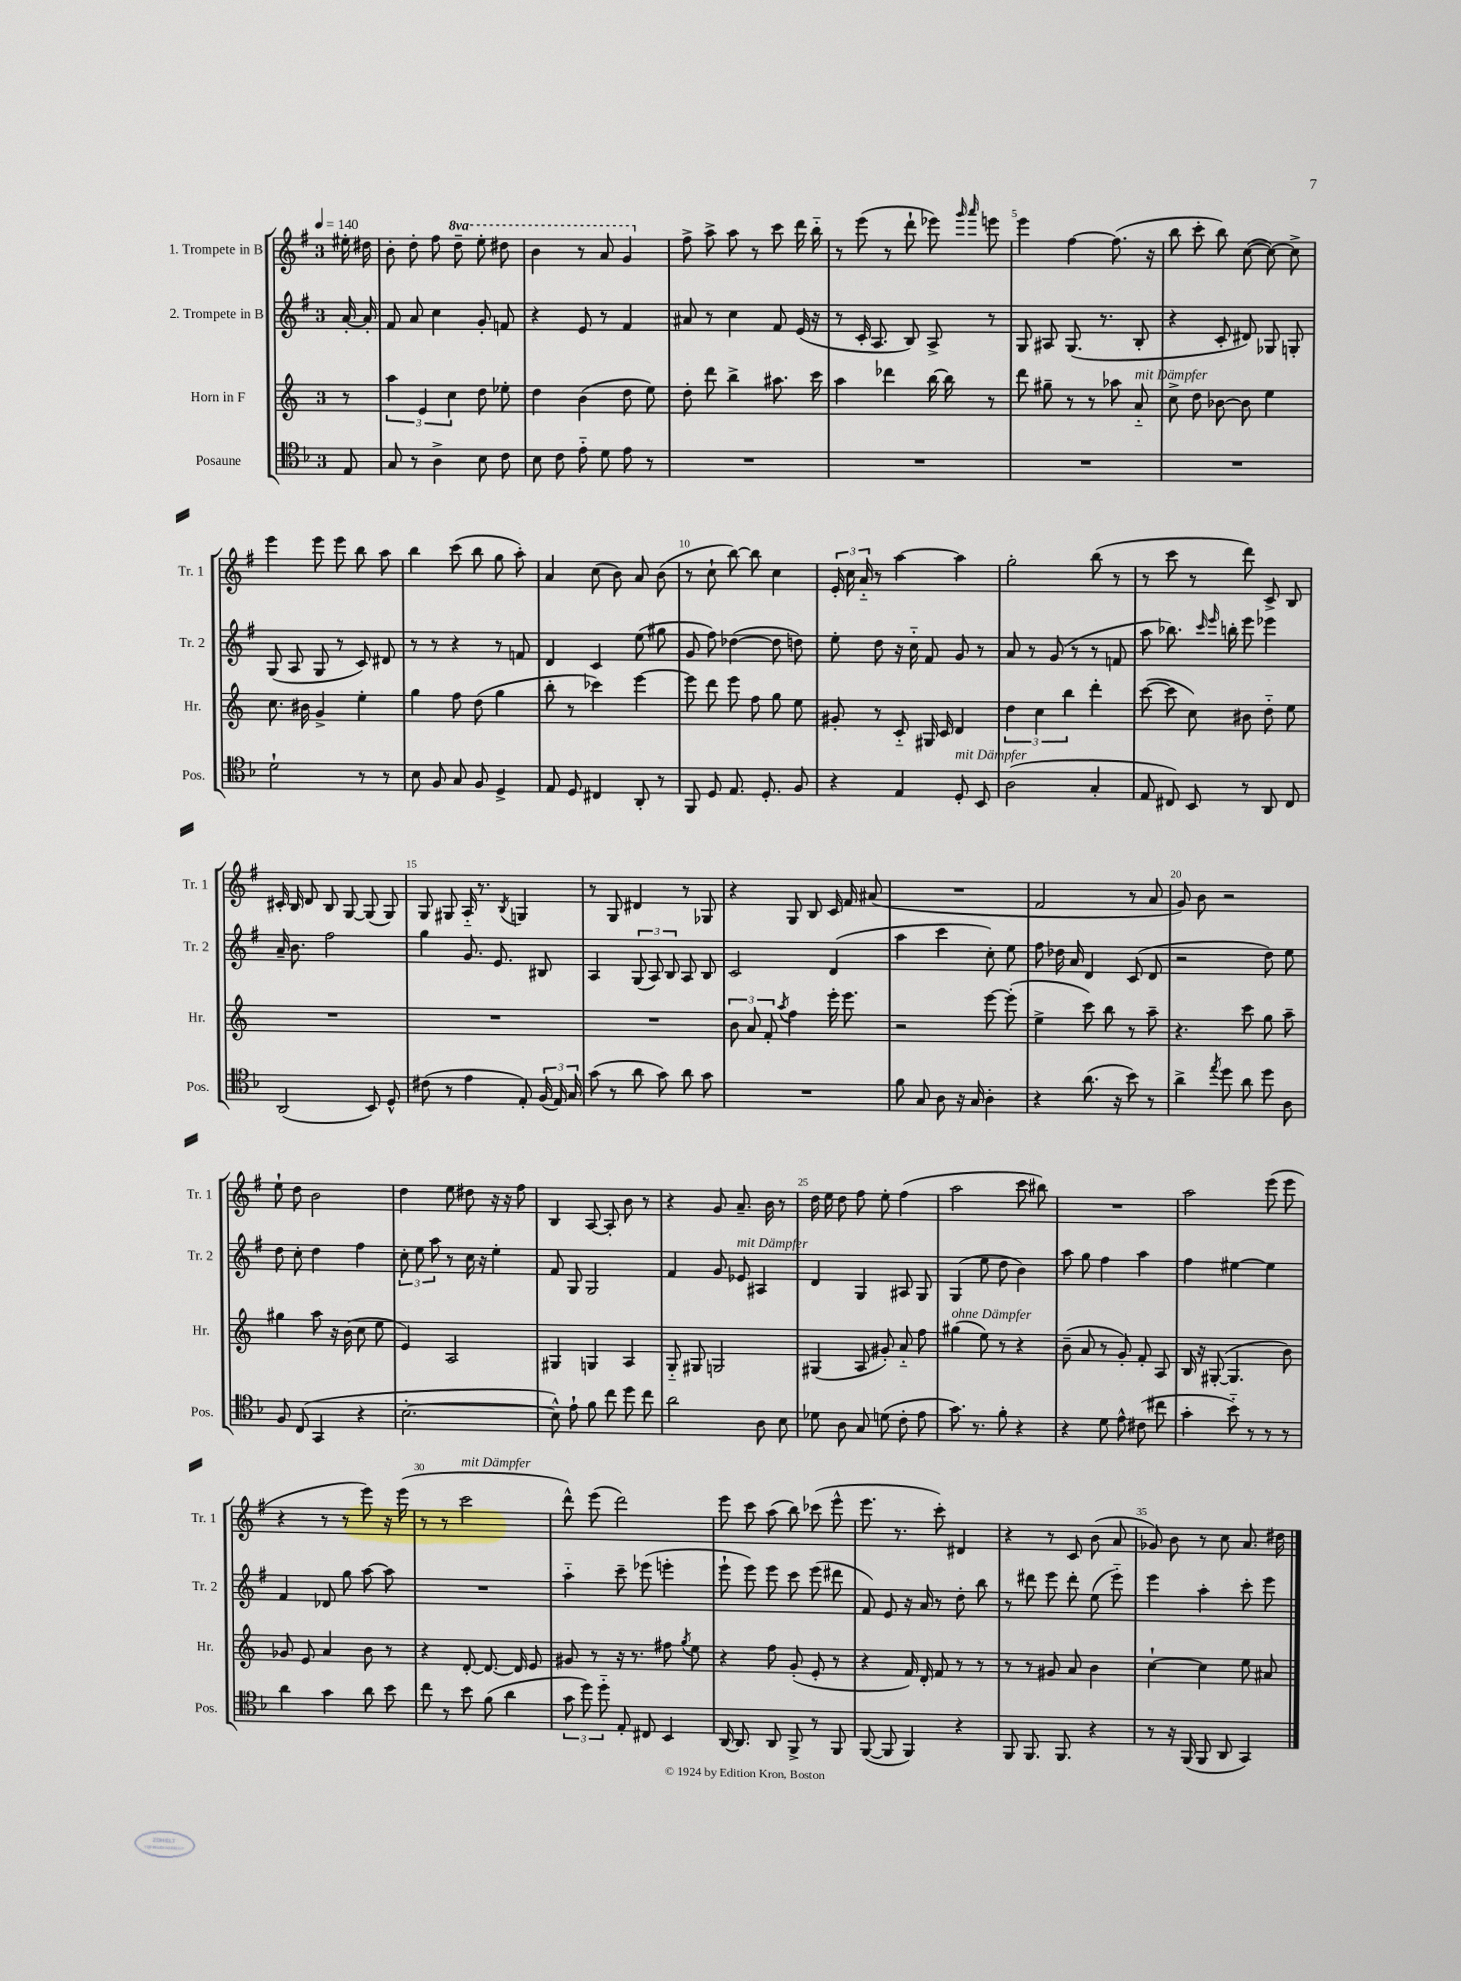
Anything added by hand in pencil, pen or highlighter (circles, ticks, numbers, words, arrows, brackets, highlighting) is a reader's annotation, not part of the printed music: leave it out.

**kern	**kern	**kern	**kern
*staff4	*staff3	*staff2	*staff1
*clefC4	*clefG2	*clefG2	*clefG2
*k[b-]	*k[]	*k[f#]	*k[f#]
*M3/4	*M3/4	*M3/4	*M3/4
*MM140	*MM140	*MM140	*MM140
8E/	8r	[16a'/	16ee#'\
.	.	16a'/]	16dd#\
=	=	=	=
8G/	6aa\	8f#/	8b'\
8r	.	8a/	8dd'\
.	6e/	.	.
4A^\	.	4cc\	8ff#\
.	6cc\	.	.
.	.	.	8ddd~\
8B-\	8dd\	8g'/	8eee'\
8c\	8ee-'\	8f/	8ddd#\
=	=	=	=
8B-\	4dd\	4r	4bb\
8c\	.	.	.
8e'~\	(4b\	8e/	8r
8d\	.	8r	8aa/
8e\	8dd\	4f#/	4gg/
8r	8ee\)	.	.
=	=	=	=
2.r	8dd'\	8a#/	8ff#^\
.	8ddd\	8r	8aa^\
.	4bb^\	4cc\	8aa\
.	.	.	8r
.	8.aa#\	8f#/	8ccc\
.	.	(16e/	16ddd\
.	16ccc\	16r	16bb'~\
=	=	=	=
2.r	4aa\	8r	8r
.	.	16c'/	(8eee\
.	.	8.A/	.
.	4ddd-\	.	8r
.	.	8B/)	8ddd`\
.	[16bb\	8A^/	8eee-\)
.	16bb\]	.	.
.	.	.	16qqggg/
.	.	.	16qqaaa/
.	8r	8r	8eee\
=	=	=	=
2.r	8ddd\	8G/	4eee\
.	8gg#~\	8A#/	.
.	8r	(8.G/	[4ff#\
.	8r	.	.
.	.	8.r	.
.	8aa-\	.	(8.ff#\]
.	8a'~/	8B'/	.
.	.	.	16r
=	=	=	=
2.r	8cc^\	4r	8bb\
.	8dd\	.	8ccc'\
.	[8b-\	8c'/	8bb\)
.	8b-\]	8d#/)	([8cc\
.	4ee\	8G-/	8cc\_)
.	.	8G'/	8cc^\]
=	=	=	=
2d`\	8.cc\	(8G/	4eee\
.	.	8A/	.
.	16b#\	.	.
.	4g^/	8G/	8eee\
.	.	8r	8eee\
8r	4ee'\	8c/)	8bb\
8r	.	8d#/	8aa\
=	=	=	=
8B-\	4gg\	8r	4bb\
8F/	.	8r	.
8G/	8ff\	4r	(8ccc\
8F/	(8dd\	.	8bb\
4D^/	4gg\	8r	8gg\
.	.	8f/	8aa'\)
=	=	=	=
8E/	8bb'\	4d/	4a/
8D/	8r	.	.
4C#/	4ccc-\)	4c/	(8cc\
.	.	.	8b\)
8AA'/	[4eee\	(8ee\	8a/
8r	.	8gg#\	(8b\
=	=	=	=
8FF/	8eee\]	8g/	8r
8D/	8ddd\	8ff#\)	8cc`\
8.E/	8eee\	([4dd-\	[8bb\)
.	8ff\	.	8bb\]
8.D'/	.	.	.
.	8gg\	8dd-\]	4cc\
8F/	8ee\	8dd\)	.
=	=	=	=
4r	8g#'/	8ee'\	24e'/
.	.	.	24cc\
.	.	.	24a'~/
.	8r	8dd\	8r
4E/	8c'~/	16r	[4aa\
.	.	16cc'~\	.
.	16G#/	8f#/	.
.	16c/	.	.
8D'/	4d/	8g/	4aa\]
8BB-/	.	8r	.
=	=	=	=
(2A\	6dd\	8a/	2gg'\
.	.	8r	.
.	6cc\	.	.
.	.	(8g/	.
.	6bb\	.	.
.	.	8r	.
4G'/	4ddd'\	8r	(8bb\
.	.	8f/	8r
=	=	=	=
8E/	([8ccc\	8aa\	8r
8C#/)	8ccc\]	8.bb-\)	8ccc\
8BB-/	8cc\)	.	8r
.	.	16qqccc/	.
.	.	16qqeee/	.
.	.	16bb'\	.
8r	8b#\	8eee\	8ddd\)
8AA/	8dd'~\	4eee-\	8c^/
8C#/	8ee\	.	8B/
=	=	=	=
(2AA/	2.r	16a~/	16c#'/
.	.	8.b\	16B/
.	.	.	8d/
.	.	2ff#\	8B/
.	.	.	[8G/
8BB-/)	.	.	(8G/]
8D^^/	.	.	8G/)
=	=	=	=
(8c#\	2.r	4gg\	8G/
8r	.	.	8G#/
4e\	.	8.g/	16A'~/
.	.	.	8.r
.	.	8.e/	.
.	.	.	8qB/
8E'/)	.	.	4G/
(24F/	.	8B#/	.
24E/)	.	.	.
24G/	.	.	.
=	=	=	=
(8g\	2.r	4A/	8r
8r	.	.	8G/
8a\	.	(12G/	4d#/
.	.	12A/)	.
8g\)	.	.	.
.	.	12B/	.
8a\	.	8A/	8r
8g\	.	8B/	8G-/
=	=	=	=
2.r	12b\	2c/	4r
.	12a/	.	.
.	12f'/	.	.
.	8qaa/	.	.
.	4ff\	.	8G/
.	.	.	8B/
.	16eee'\	(4d/	16c/
.	8.eee\	.	16f#/
.	.	.	(8a#/
=	=	=	=
8f\	2r	4aa\	2.r
8G/	.	.	.
8A\	.	4ccc\	.
16r	.	.	.
16G/	.	.	.
4A'\	[8eee\	8cc'\)	.
.	(8eee'\]	8ee\	.
=	=	=	=
4r	4ee^\	8ff#\	2f#/
.	.	16dd-\	.
.	.	16a/	.
(8.a\	8ccc\)	4d/	.
.	8bb\	.	.
16r	.	.	.
8b-\)	8r	(8c/	8r
8r	8aa~\	8d/	8a/
=	=	=	=
4a^\	4.r	2r	8g/)
.	.	.	8b\
8qee/	.	.	.
8dd\	.	.	2r
8a\	8ccc\	.	.
8dd\	8gg\	8dd\)	.
8A\	8aa~\	8ee\	.
=	=	=	=
8F/	4gg#\	8dd\	8ee`\
(8C/	.	8cc'\	8dd\
4GG/	8aa\	4dd\	2b\
.	16r	.	.
.	(16b\	.	.
4r	8cc\	4ff#\	.
.	8ee\	.	.
=	=	=	=
[2.B-'\	4e/)	12cc'\	4dd\
.	.	12ee\	.
.	.	12aa\	.
.	2A/	8r	8ee\
.	.	16cc\	8dd#\
.	.	16r	.
.	.	4ee'\	16r
.	.	.	16r
.	.	.	8ff#\
=	=	=	=
8B-^^\])	4G#/	8f#/	4B/
8e`\	.	8G/	.
8f\	4G/	2G/	[8A/
8cc\	.	.	8A'/]
8dd\	4A/	.	8b\
8cc\	.	.	8r
=	=	=	=
2a\	8G'~/	4f#/	4r
.	8G#/	.	.
.	2G/	8g/	8g/
.	.	8e-/	8.a~/
8A\	.	4A#/	.
.	.	.	16b\
8B-\	.	.	8r
=	=	=	=
8d-\	(4G#/	4d/	16dd\
.	.	.	16ee\
8A\	.	.	8dd\
8G/	8A/	4G/	8ff#\
(8d\	8g#'/)	.	8ee'\
8c'\	8a'~/	8A#/	(4ff#\
8e\	8ff\	8G/	.
=	=	=	=
8.g\)	(4gg#\	(4G/	2aa\
8.r	.	.	.
.	8ee\)	8ee\	.
8f'\	8r	8dd\	.
4r	4r	4b\)	8ccc\
.	.	.	8bb#\)
=	=	=	=
4r	(8b~\	8aa\	2.r
.	8a/	8gg\	.
8d\	8r	4ff#\	.
8e^^\	8g'/)	.	.
(8c#\	8f'/	4aa\	.
8cc#\	8A/	.	.
=	=	=	=
4g'\	16B/	4ff#\	2aa\
.	16r	.	.
.	([8G#'/	.	.
8b-'~\)	4.G#/]	[4ee#\	.
8r	.	.	.
8r	.	4ee#\]	(8eee\
8r	8b\)	.	8eee\
=	=	=	=
4a\	8g-/	4f#/	4r
.	8e/	.	.
4g\	4a/	8d-/	8r
.	.	8gg\	8r
8a\	8b\	[8aa\	8eee\)
8b-\	8r	8aa\]	16r
.	.	.	(16eee\
=	=	=	=
8cc\	4r	2.r	8r
8r	.	.	8r
8b-\	[8d'/	.	2ccc\
(8f\	8.d/_	.	.
4a\	.	.	.
.	16d/]	.	.
.	8e/	.	.
=	=	=	=
12g\	8g#/	4aa'~\	8ddd^^\)
12dd\)	.	.	.
.	8r	.	(8eee\
12dd'~\	.	.	.
8E'/	16r	8ccc~\	2ddd\)
.	8.r	.	.
8C#/	.	(8eee-\	.
4BB-/	8ff#\	4eee'\	.
.	8qgg/	.	.
.	8ee\	.	.
=	=	=	=
[16AA/	4r	8eee`\	8eee\
8.AA/]	.	.	.
.	.	8eee\)	8ccc\
8AA/	8ff\	8eee\	(8aa\
8FF^/	(8g'/	8ccc\	8bb\)
8r	8e'/	(8eee\	(8ccc-\
8FF/	8r	8ddd#\	8eee^^\
=	=	=	=
([8FF/	4r	8f#/)	8.eee\
8FF/]	.	8e/	.
.	.	.	8.r
4FF/)	16f/)	16r	.
.	16d'/	16a/	.
.	8f/	8r	8ccc'\)
4r	8r	8dd'\	4d#/
.	8r	8bb\	.
=	=	=	=
8FF/	8r	8r	4r
8.FF/	8r	8ddd#\	.
.	8g#/	8eee\	8r
8.FF/	.	.	.
.	8a/	8ddd#'\	8c/
4r	4b\	(8ee\	(8b\
.	.	8eee'~\)	8a/
=	=	=	=
8r	[4cc`\	4eee\	8g-/)
16r	.	.	8b\
(16FF/	.	.	.
8FF/	4cc\]	4aa'\	8r
8AA/	.	.	8cc\
4GG/)	8ee\	8ccc'\	8.a/
.	8a#/	8eee\	.
.	.	.	16dd#\
==	==	==	==
*-	*-	*-	*-
